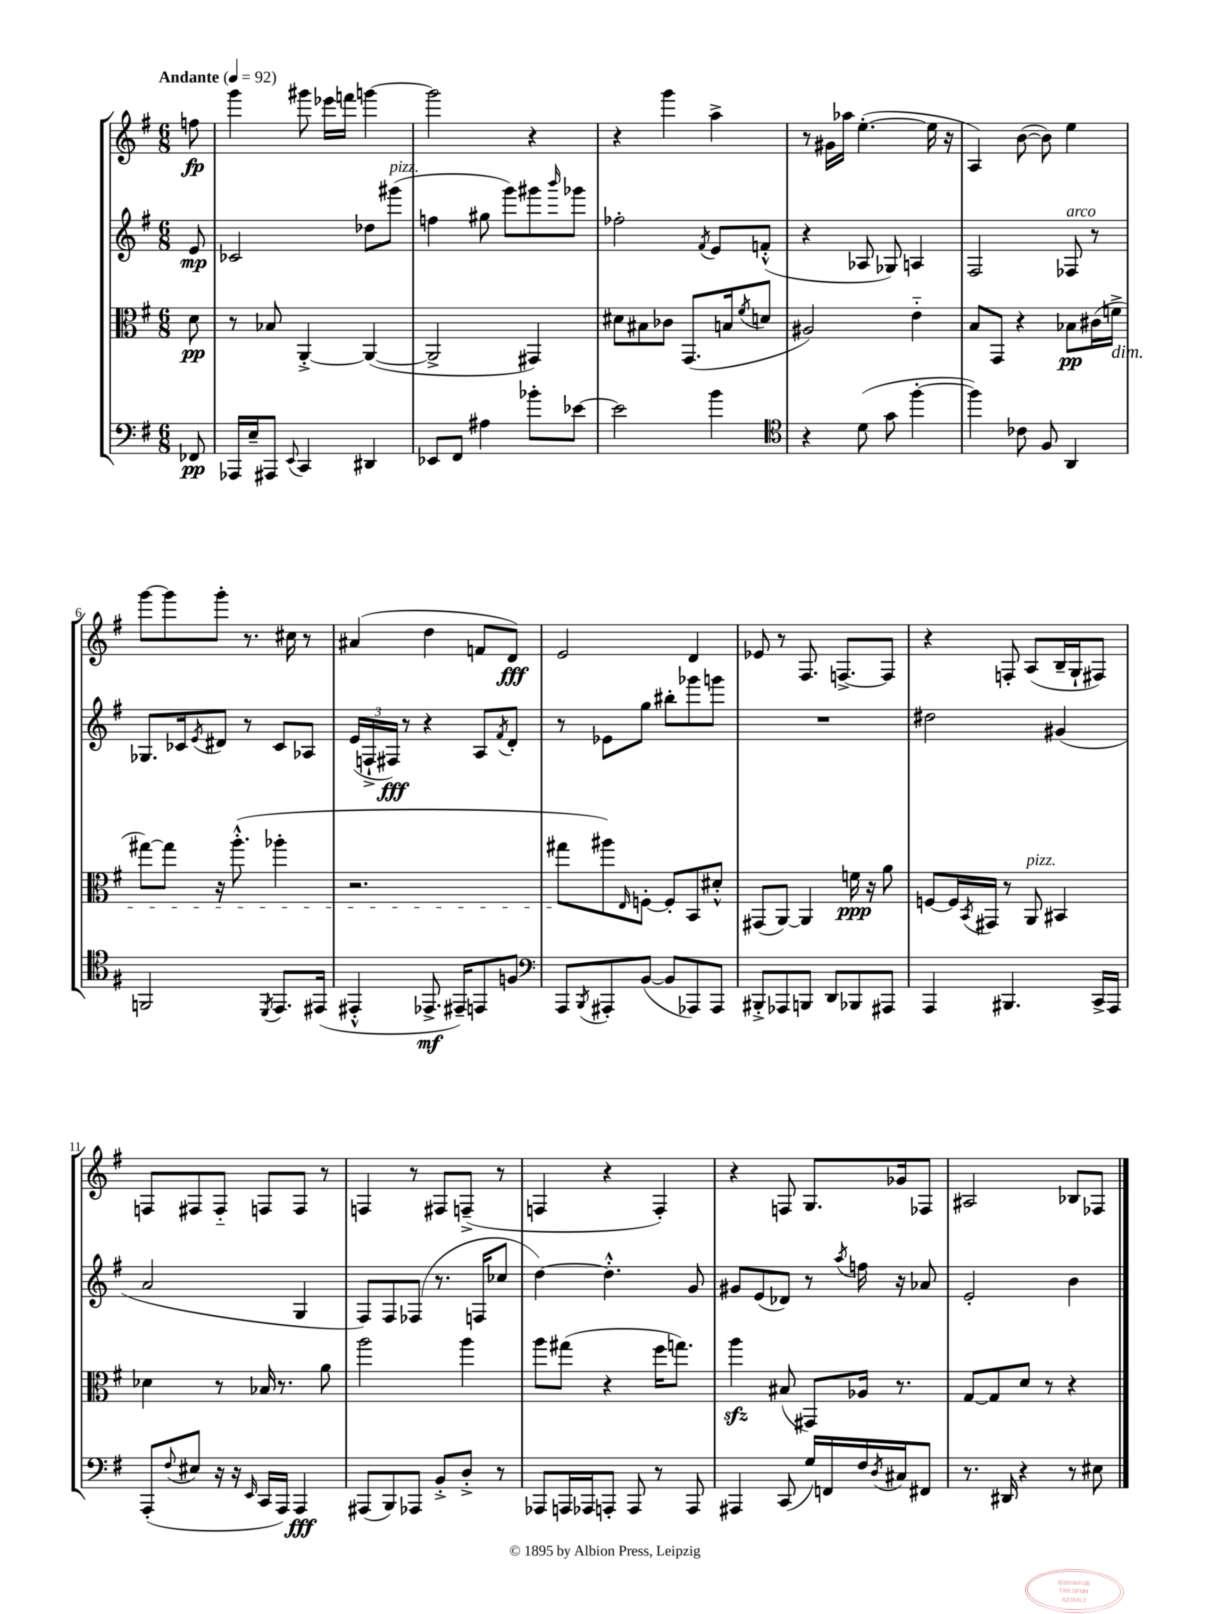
<<
\new StaffGroup <<
\new Staff = "s0" {
    \clef treble \key g \major \numericTimeSignature \time 6/8 \partial 8 \tempo "Andante" 4 = 92
    f''8\fp |
    g'''4 gis'''8 ees'''16 f'''16 g'''4~ |
    g'''2 r4 |
    r4 g'''4 a''4-> |
    r8 gis'16 aes''16 e''4.~-.( e''16 r16 |
    a4) b'8~( b'8) e''4 |
    g'''8~ g'''8 g'''8-. r8. cis''16 r8 |
    ais'4( d''4 f'8 d'8\fff) |
    e'2 d'4 |
    ees'8 r8 fis8. f8.~-> f8 |
    r4 f8-. a8( b16-- g16-! fis8) |
    f8 fis8 fis8-_ f8 f8 r8 |
    f4 r8 fis8 f8--->( r8 |
    f4 r4 f4-.) |
    r4 f8 g8. ges'16 fes8 |
    ais2 bes8 fes8 \bar "|." |
}
\new Staff = "s1" {
    \clef treble \key g \major \numericTimeSignature \time 6/8 \partial 8
    e'8\mp |
    ces'2 des''8 gis'''8^\markup { \italic "pizz." }( |
    f''4 gis''8 g'''8) gis'''8 \grace { b'''16 } ges'''8 |
    fes''2-. \acciaccatura { fis'8 } e'8 f'8-.-^( |
    r4 aes8 ges8) a4 |
    fis2 fes8^\markup { \italic "arco" } r8 |
    ges8. ces'16 \acciaccatura { e'8 } dis'8 r8 ces'8 aes8 |
    \tuplet 3/2 { e'16( f16-!-> fis16\fff) } r8 r4 a8 \acciaccatura { fis'8 } d'8-. |
    r8 ees'8 g''8 bis''8-. ges'''8 g'''8 |
    R2. |
    dis''2 gis'4( |
    a'2 g4 |
    fis8) fis8 fes8( r8. f16 ces''8 |
    d''4~) d''4.-.-^ g'8 |
    gis'8 e'8( des'8) r8 \acciaccatura { a''8 } f''16 r16 aes'8 |
    e'2-. b'4 \bar "|." |
}
\new Staff = "s2" {
    \clef alto \key g \major \numericTimeSignature \time 6/8 \partial 8
    d'8\pp |
    r8 bes8 a,4~-.-> a,4~( |
    a,2-> gis,4) |
    dis'8 bis8 ces'8 g,8.( b16 \acciaccatura { fis'8 } d'8 |
    ais2) e'4-_ |
    b8 g,8 r4 bes8\pp cis'16( f'16->\dim |
    gis''8~) gis''8 r16 a''8.-.-^( aes''4-. |
    r2. |
    gis''8\! ais''8) \grace { e16 } f8~-. f8-. b,8 dis'8-.-^ |
    gis,8( a,8~) a,4 f'16\ppp r16 a'8 |
    f8~ f16 \acciaccatura { b,8 } gis,16 r8 a,8^\markup { \italic "pizz." } bis,4 |
    des'4 r8 bes16 r8. a'8 |
    a''2 a''4 |
    a''8 gis''8( r4 fis''16 g''8.) |
    a''4\sfz bis8( gis,8) aes16 r8. |
    g8~ g8 d'8 r8 r4 \bar "|." |
}
\new Staff = "s3" {
    \clef bass \key g \major \numericTimeSignature \time 6/8 \partial 8
    fes,8\pp |
    aes,,16 e16-- ais,,8 \appoggiatura { e,8 } c,4 dis,4 |
    ees,8 fis,8 ais4 bes'8-. ees'8~ |
    ees'2 b'4 |
    \clef tenor r4 d'8( g'8 fis''4~-. |
    fis''4) ces'8 fis8 a,4 |
    f,2 \acciaccatura { d,8 } e,8. eis,16( |
    eis,4-.-^ ees,8.->\mf eis,16--) e,8 f8 |
    \clef bass a,,8 \acciaccatura { b,,8 } ais,,8-. b,8~( b,8 aes,,8) aes,,8 |
    bis,,8-.-> aes,,8 b,,8 d,8 bes,,8 ais,,8 |
    a,,4 bis,,4. c,16-> a,,16 |
    a,,8-.( \appoggiatura { fis8 } eis8 r16 r16 \grace { e,16 } c,16 a,,16) a,,4\fff |
    ais,,8( b,,8) aes,,8 b,8-.-> d8-.-> r8 |
    aes,,8 a,,16 aes,,16 a,,8-. a,,8 r8 a,,8 |
    ais,,4 c,8( g16) f,16 fis16 \acciaccatura { d8 } cis16 fis,8 |
    r8. dis,16 r4 r8 eis8 \bar "|." |
}
>>
>>
